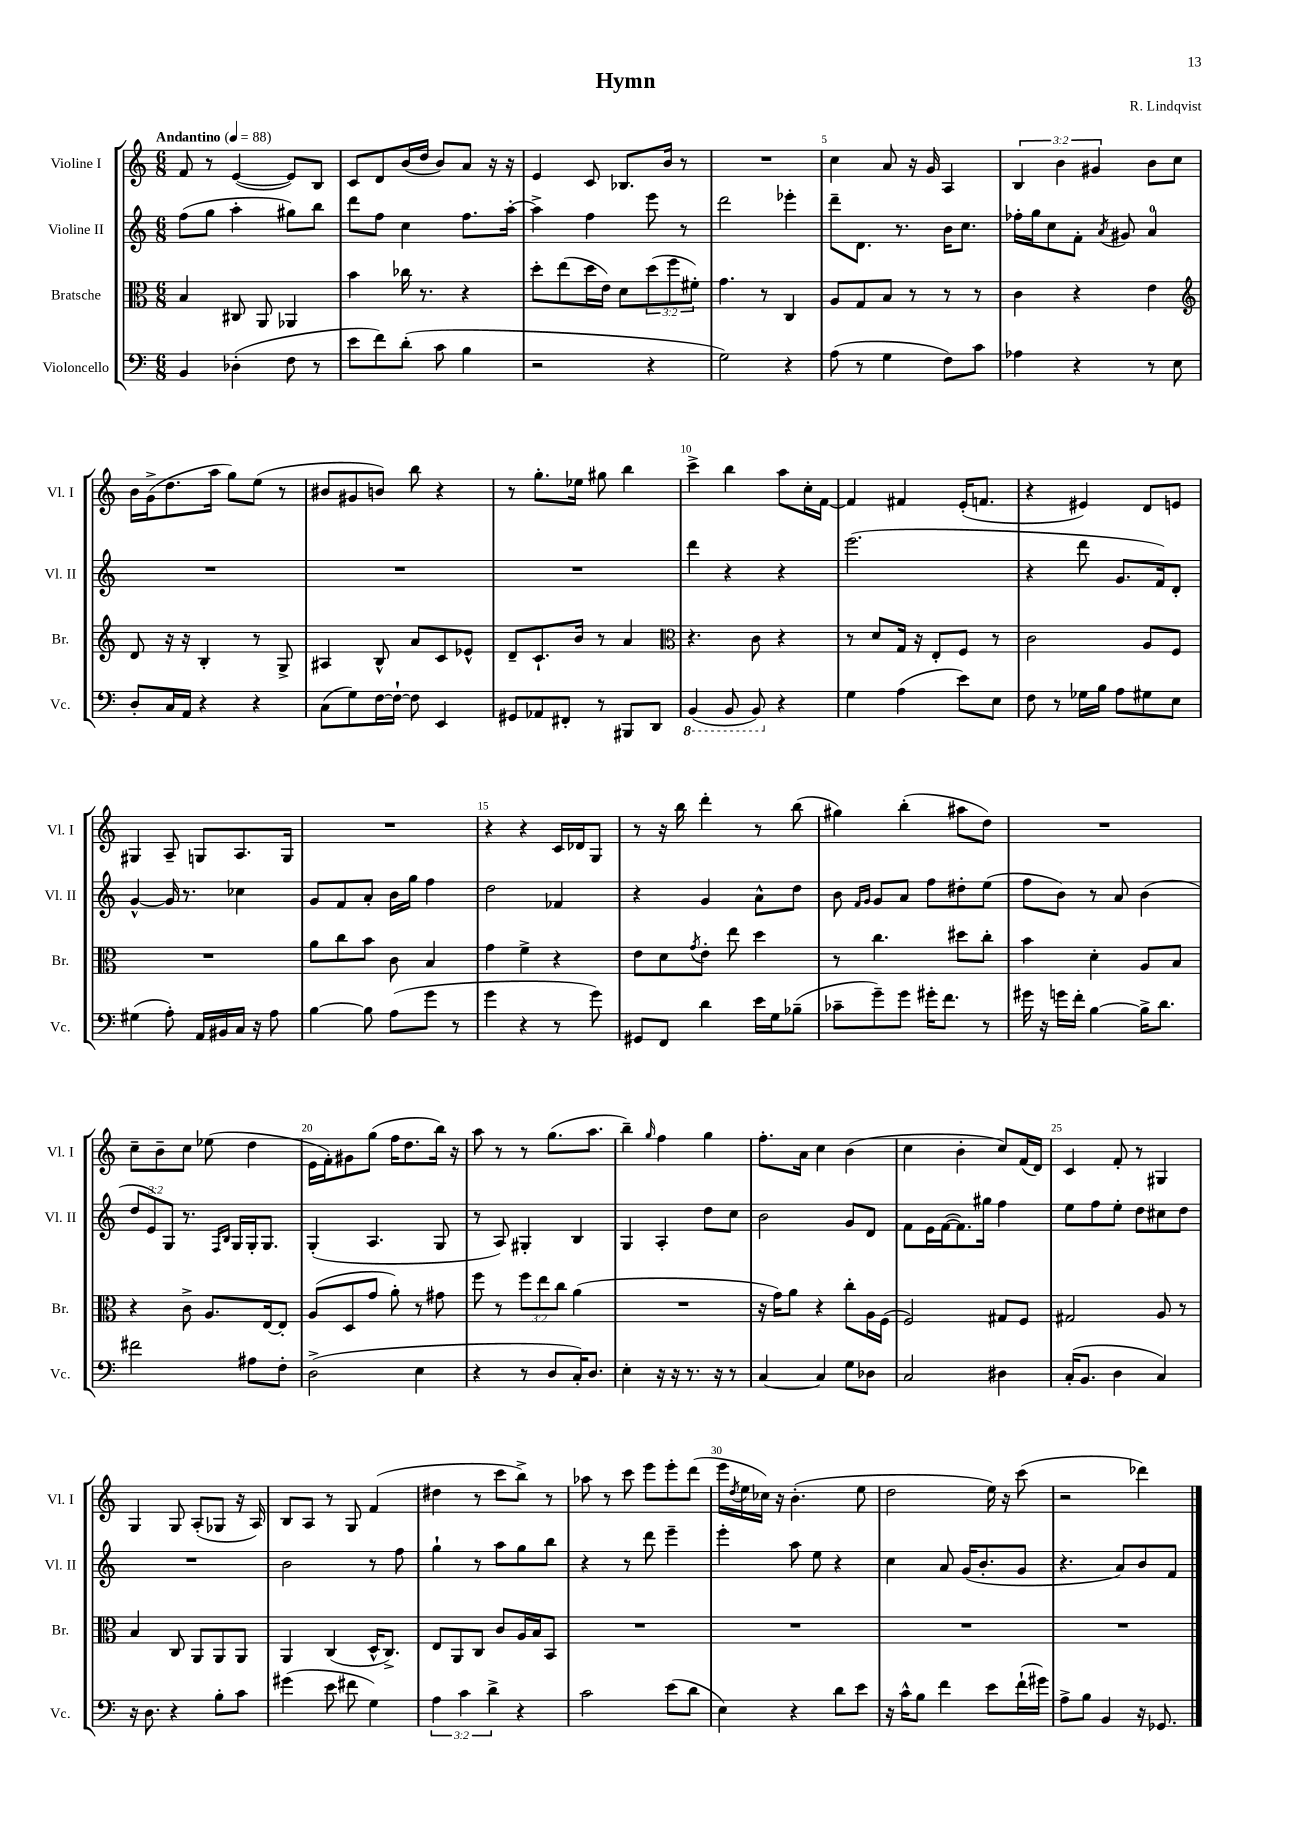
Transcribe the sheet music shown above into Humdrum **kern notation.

**kern	**kern	**kern	**kern
*part4	*part3	*part2	*part1
*staff4	*staff3	*staff2	*staff1
*I"Violoncello	*I"Bratsche	*I"Violine II	*I"Violine I
*I'Vc.	*I'Br.	*I'Vl. II	*I'Vl. I
*clefF4	*clefC3	*clefG2	*clefG2
*k[]	*k[]	*k[]	*k[]
*M6/8	*M6/8	*M6/8	*M6/8
*MM88	*MM88	*MM88	*MM88
=1	=1	=1	=1
!	!	!	!LO:TX:a:B:t=Andantino
4BB/	4B/	(8ff\L	8f/
.	.	8gg\J	8r
(4D-X'\	8C#X/	4aa'\	([4e/
.	8AA/	.	.
8F\	4AA-X/	8gg#X\L)	8e/L])
8r	.	8bb\J	8B/J
=2	=2	=2	=2
8e\L	4b\	8ddd\L	8c/L
8f\)	.	8ff\J	8d/
(8d'\J	16cc-X\	4cc\	(16b/L
.	8.r	.	16dd/JJ
8c\	.	.	8b/L)
4B\	4r	8.ff\L	8a/J
.	.	.	16r
.	.	[16aa'\Jk	16r
=3	=3	=3	=3
2r	8dd'\L	4aa^\]	4e/
.	(8ee\	.	.
.	16dd\L	4ff\	8c/
.	16e\JJ)	.	.
.	8d\L	.	8.B-X/L
4r	(12dd\	8eee\	.
.	.	.	16b/Jk
.	12ff\	.	.
.	.	8r	8r
.	12f#X'\J)	.	.
=4	=4	=4	=4
2G\)	4.g\	2ddd\	2.r
.	8r	.	.
4r	4C/	4eee-X'\	.
=5	=5	=5	=5
(8A\	8A/L	8ddd~\L	4cc\
8r	8G/	8.d\J	.
4G\	8B/J	.	8a/
.	.	8.r	.
.	8r	.	16r
.	.	.	16g/
8F\L)	8r	16b\KL	4A/
.	.	8.cc\J	.
8c\J	8r	.	.
=6	=6	=6	=6
4A-X\	4c\	16ff-X'\LL	6B/
.	.	16gg\J	.
.	.	8cc\	.
.	.	.	6b\
4r	4r	8f'\J	.
.	.	.	6g#X/
.	.	8qa/	.
.	.	8g#X/	.
8r	4e\	4a/	8b\L
8E\	.	.	8cc\J
!!LO:LB:g=z
=7	=7	=7	=7
*	*clefG2	*	*
8D'/L	8d/	2.r	16b\LL
.	.	.	(16g^\J
16C/L	16r	.	8.dd\
16AA/JJ	16r	.	.
4r	4B'/	.	.
.	.	.	16aa\Jk
.	.	.	8gg\L)
4r	8r	.	(8ee\J
.	8G^/	.	8r
=8	=8	=8	=8
(8C\L	4A#X/	2.r	8b#X/L
8G\)	.	.	8g#X/
[16F\L	8B^^/	.	8bn/J)
16F`\JJ_	.	.	.
8F\]	8a/L	.	8bb\
4EE/	8c/	.	4r
.	8e-X^^/J	.	.
=9	=9	=9	=9
8GG#X/L	8d~/L	2.r	8r
8AA-X/	8.c`/	.	8.gg'\L
8FF#X'/J	.	.	.
.	16b/Jk	.	16ee-X\Jk
8r	8r	.	8gg#X\
8BBB#X/L	4a/	.	4bb\
8DD/J	.	.	.
=10	=10	=10	=10
*	*clefC3	*	*
*8ba	*	*	*
(4BBB/	4.r	4ddd\	4ccc^\
8BBB/	.	4r	4bb\
8BBB/)	8c\	.	.
*X8ba	*	*	*
4r	4r	4r	8aa\L
.	.	.	16cc'\L
.	.	.	[16f\JJ
=11	=11	=11	=11
4G\	8r	(2.eee\	4f/]
.	8d/L	.	.
(4A\	16G/Jk	.	4f#X/
.	16r	.	.
.	8E'/L	.	.
8e\L)	8F/J	.	(16e'/KL
.	.	.	8.fn/J
8E\J	8r	.	.
=12	=12	=12	=12
8F\	2c\	4r	4r
8r	.	.	.
16G-X\LL	.	8ddd\	4e#X/)
16B\JJ	.	.	.
8A\L	.	8.g/L	.
8G#X\	8A/L	.	8d/L
.	.	16f/k)	.
8E\J	8F/J	8d'/J	8en/J
!!LO:LB:g=z
=13	=13	=13	=13
(4G#X\	2.r	[4g^^/	4G#X/
8A'\)	.	16g/]	8A~/
.	.	8.r	.
16AA/LL	.	.	8Gn/L
16BB#X/	.	.	.
16C/JJ	.	4cc-X\	8.A/
16r	.	.	.
8A\	.	.	.
.	.	.	16G/Jk
=14	=14	=14	=14
[4B\	8a\L	8g/L	2.r
.	8cc\	8f/	.
8B\]	8b\J	8a'/J	.
(8A\L	8c\	16b\LL	.
.	.	16gg\JJ	.
8g\J	4B/	4ff\	.
8r	.	.	.
=15	=15	=15	=15
4g\	4g\	2dd\	4r
4r	4f^\	.	4r
8r	4r	4f-X/	16c/LL
.	.	.	16d-X/J
8g\)	.	.	8G/J
=16	=16	=16	=16
8GG#X/L	8e\L	4r	8r
8FF/J	8d\	.	16r
.	.	.	16bb\
.	8qg/	.	.
4d\	8e'\J	4g/	4ddd'\
.	8ee\	.	.
16e\LL	4dd\	8a^^\L	8r
16G\J	.	.	.
(8B-X~\J	.	8dd\J	(8bb\
=17	=17	=17	=17
8c-X~\L	8r	8b\	4gg#X\)
.	.	16qqf/LL	.
.	.	16qqg/JJ	.
8g~\)	4.cc\	8g/L	.
8g\J	.	8a/J	(4bb'\
16g#X'\KL	.	8ff\L	.
8.f\J	.	.	.
.	8dd#X\L	8dd#X'\	8aa#X\L
8r	8cc'\J	(8ee\J	8dd\J)
=18	=18	=18	=18
16g#X\	4b\	8ff\L	2.r
16r	.	.	.
16gn\LL	.	8b\J)	.
16f'\JJ	.	.	.
[4B\	4d'\	8r	.
.	.	8a/	.
16B^\KL]	8A/L	(4b\	.
8.d\J	.	.	.
.	8B/J	.	.
!!LO:LB:g=z
=19	=19	=19	=19
2f#X\	4r	12dd/L	8cc~\L
.	.	12e/)	.
.	.	.	8b~\
.	.	12G/J	.
.	8c^\	8.r	8cc\J
.	8.A/L	.	(8ee-X\
.	.	16qqF/LL	.
.	.	16qqB/JJ	.
.	.	16G/LL	.
8A#X\L	.	16G'/J	4dd\
.	[16E/k	8.G/J	.
8F'\J	8E'/J]	.	.
=20	=20	=20	=20
(2D^\	(8A/L	(4G'/	16e\LL
.	.	.	16f'\J)
.	8D/	.	8g#X\
.	8g/J	4.A/	(8gg\J
.	8a'\)	.	16ff\KL
.	.	.	8.dd\
4E\	8r	.	.
.	8g#X\	8G/	16bb\Jk)
.	.	.	16r
=21	=21	=21	=21
4r	8ff\	8r	8aa\
.	8r	8A/)	8r
8r	12ff\L	4G#X'/	8r
.	12ee\	.	.
8D/L	.	.	(8.gg\L
.	12cc\J	.	.
16C'/K)	(4a\	4B/	.
8.D/J	.	.	8.aa\J
=22	=22	=22	=22
4E'\	2.r	4G/	4bb~\)
.	.	.	16qqgg/
16r	.	4A'/	4ff\
16r	.	.	.
8.r	.	.	.
.	.	8dd\L	4gg\
16r	.	.	.
8r	.	8cc\J	.
=23	=23	=23	=23
[4C/	16r	2b\	8.ff'\L
.	16g\KL)	.	.
.	8a\J	.	.
.	.	.	16a\Jk
4C/]	4r	.	4cc\
8G\L	8cc'\L	8g/L	(4b\
8D-X\J	16A\L	8d/J	.
.	(16F\JJ	.	.
=24	=24	=24	=24
2C/	2F/)	8f\L	4cc\
.	.	16e\L	.
.	.	([16f\J	.
.	.	8.f\])	4b'\
.	.	16gg#X\Jk	.
4D#X\	8G#X/L	4ff\	8cc/L)
.	8F/J	.	(16f/L
.	.	.	16d/JJ)
=25	=25	=25	=25
(16C'/KL	2G#X/	8ee\L	4c/
8.BB/J	.	.	.
.	.	8ff\	.
4D\	.	8ee'\J	8f'/
.	.	8dd\L	8r
4C/)	8A/	8cc#X\	4G#X/
.	8r	8dd\J	.
!!LO:LB:g=z
=26	=26	=26	=26
16r	4B/	2.r	4G/
8.D\	.	.	.
4r	8C/	.	8G/
.	8AA/L	.	(8A'/L
8B'\L	8AA/	.	8G-X/J
8c\J	8AA/J	.	16r
.	.	.	16A/)
=27	=27	=27	=27
(4g#X\	4AA/	2b\	8B/L
.	.	.	8A/J
8e\	(4C/	.	8r
8f#X\	.	.	8G/
4G\)	16D^^/KL	8r	(4f/
.	8.C^/J)	.	.
.	.	8ff\	.
=28	=28	=28	=28
6A\	8E/L	4gg`\	4dd#X\
.	8AA/	.	.
6c\	.	.	.
.	8C/J	8r	8r
6d^\	.	.	.
.	8c/L	8aa\L	8ccc\L
4r	16A/L	8gg\	8bb^\J)
.	16B/J	.	.
.	8BB/J	8bb\J	8r
=29	=29	=29	=29
2c\	2.r	4r	8aa-X\
.	.	.	8r
.	.	8r	8ccc\
.	.	8ddd\	8eee\L
(8e\L	.	4eee~\	8eee'\
8d\J	.	.	(8ddd\J
=30	=30	=30	=30
4E\)	2.r	4eee'\	16eee\LL
.	.	.	8qdd/
.	.	.	16ee\
.	.	.	16cc-X\JJ)
.	.	.	16r
4r	.	8aa\	(4.b'\
.	.	8ee\	.
8d\L	.	4r	.
8e\J	.	.	8ee\
=31	=31	=31	=31
16r	2.r	4cc\	2dd\
16c^^\KL	.	.	.
8B\J	.	.	.
4f\	.	8a/	.
.	.	(16g/KL	.
.	.	8.b'/	.
8e\L	.	.	16ee\)
.	.	.	16r
(16f`\L	.	8g/J	(8ccc\
16g#X\JJ)	.	.	.
=32	=32	=32	=32
8A^\L	2.r	4.r	2r
8B\J	.	.	.
4BB/	.	.	.
.	.	8a/L)	.
16r	.	8b/	4ddd-X\)
8.GG-X/	.	.	.
.	.	8f/J	.
==	==	==	==
*-	*-	*-	*-
